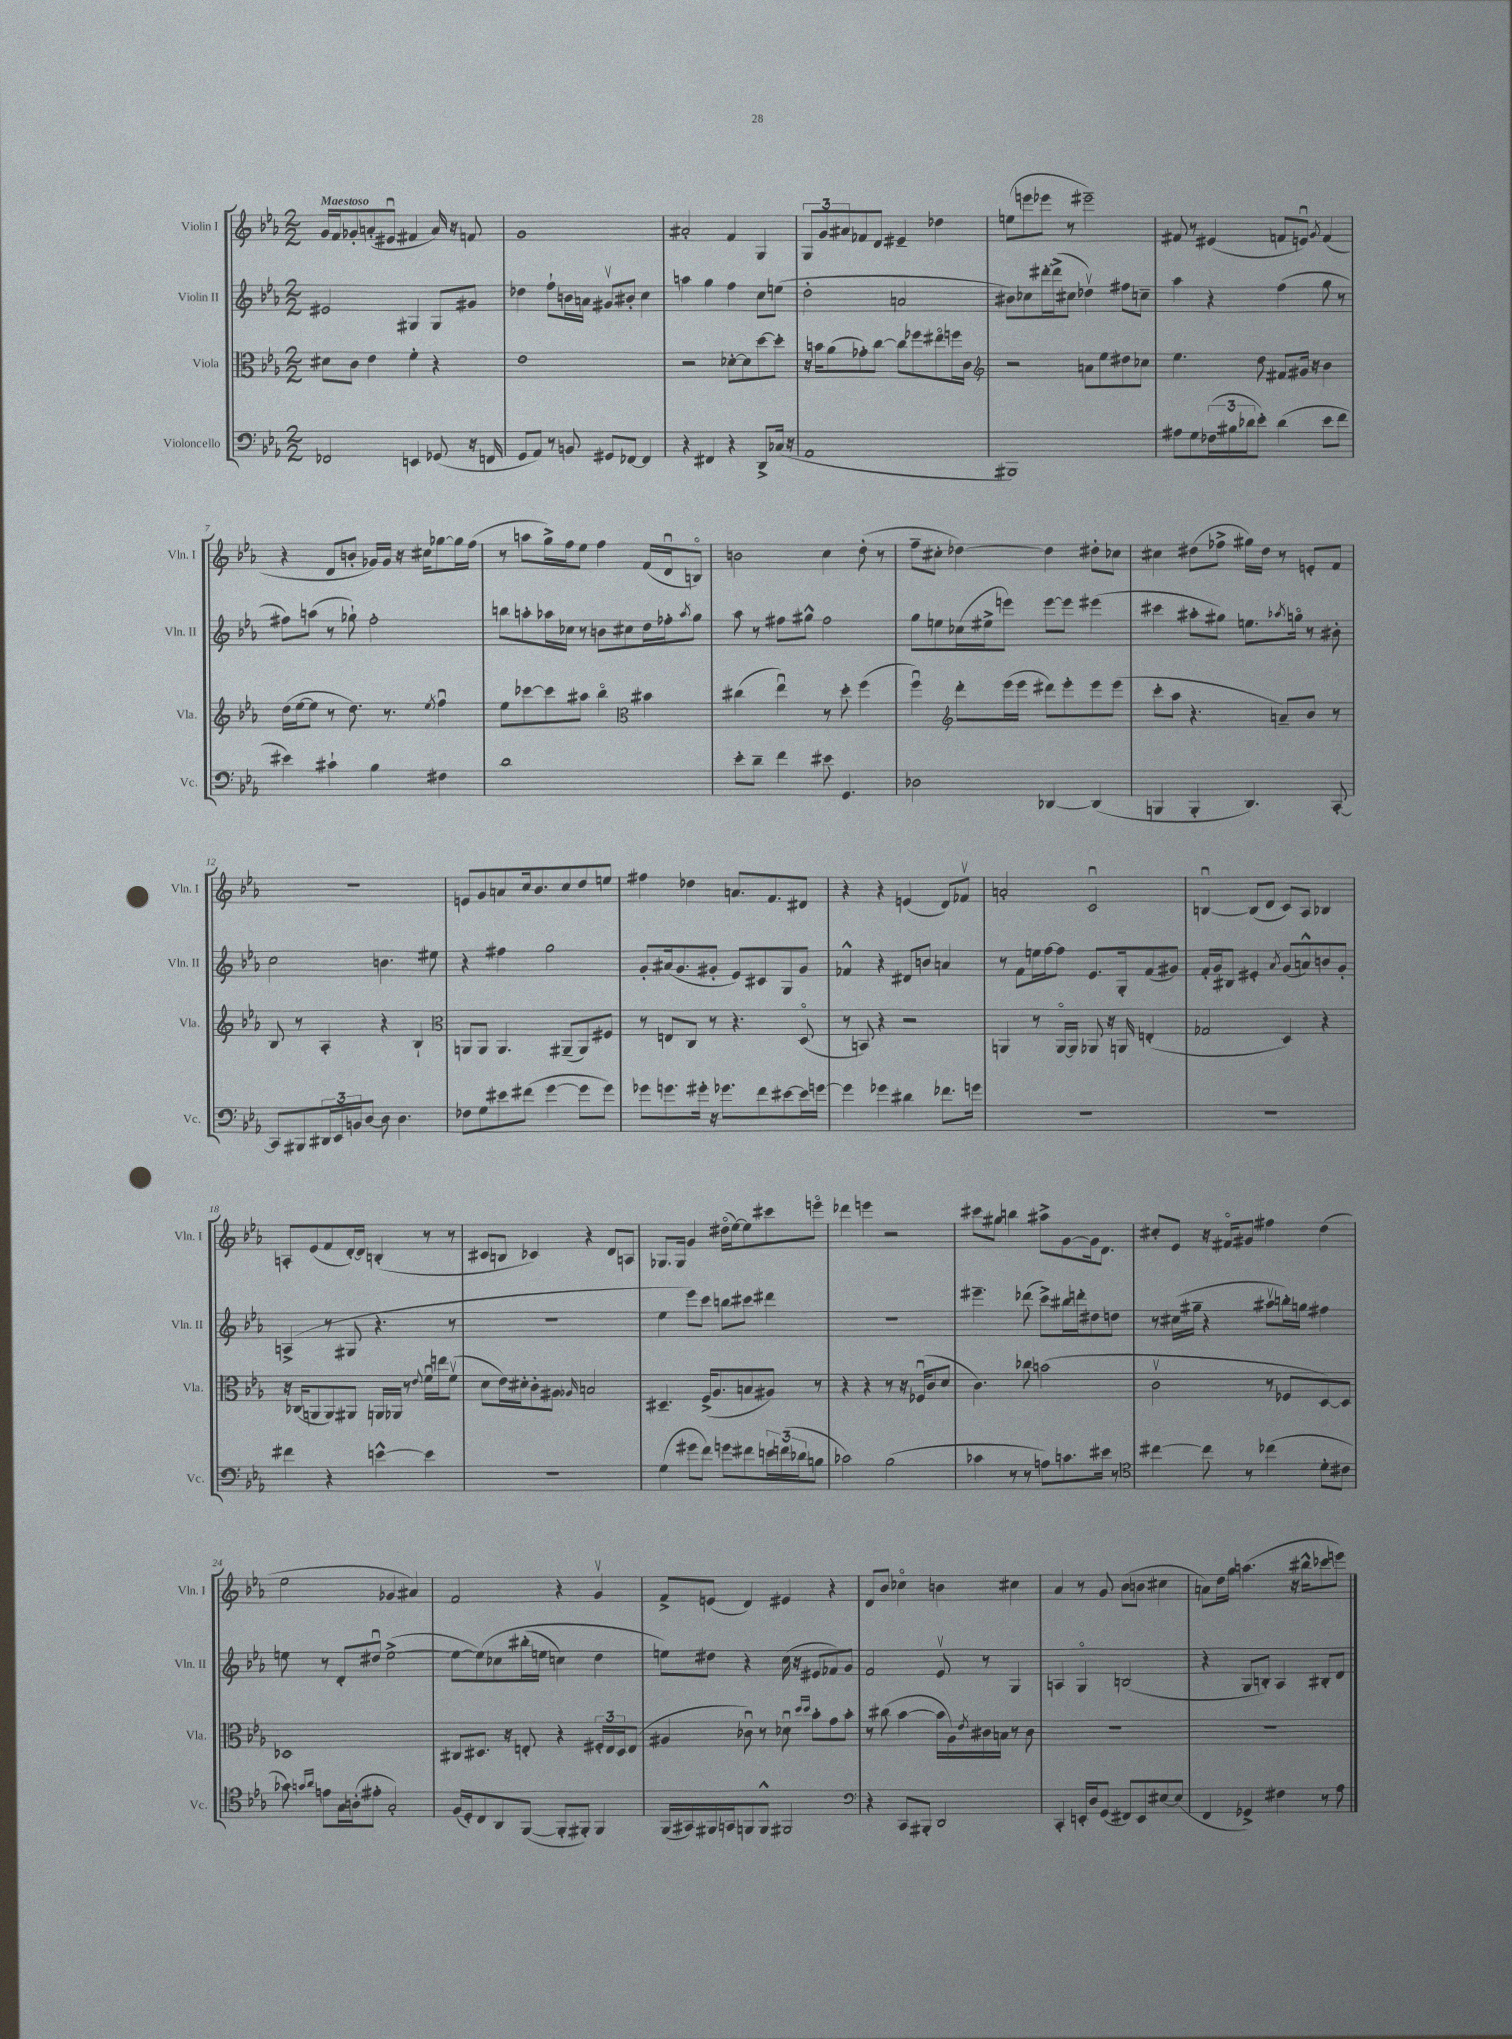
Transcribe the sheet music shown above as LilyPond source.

<<
\new StaffGroup <<
\new Staff = "s0" \with { instrumentName = "Violin I" shortInstrumentName = "Vln. I" } {
    \clef treble \key ees \major \numericTimeSignature \time 2/2 \tempo "Maestoso"
    g'16 f'16 ges'8-. a'8-.( eis'8\downbow fis'4 a'16) r16 f'8 |
    g'1 |
    ais'2-. f'4 g4 |
    \tuplet 3/2 { g8 g'8 ais'8 } fes'8 d'8 eis'4-- des''4 |
    e''8( e'''8 ees'''8 r8 eis'''2--) |
    fis'8 r8 eis'4( f'8 e'8\downbow) \acciaccatura { g'8 } f'4( |
    r4 d'8 b'8-. ges'16) ges'16 r16 cis''16 ges''8~ ges''16 f''16( |
    r8 a''8 g''16->) f''16 ees''8 f''4 f'16( d'16\downbow b8\flageolet) |
    b'2 c''4 d''8-.( r8 |
    f''8-- cis''8-. des''4~) des''4 dis''8-. ces''8 |
    cis''4 dis''8( fes''8-> gis''16) dis''16 r8 e'8-. f'8 |
    R1 |
    e'8 g'8 a'8 c''16 bes'8. c''8 d''8 e''8 |
    fis''4 des''4 a'8. f'8. dis'8 |
    r4 r4 e'4( d'8) fes'8\upbow |
    a'2-. c'2\downbow |
    b4~\downbow b8( d'8 c'8) aes8 bes4 |
    a8-. ees'8( f'8 d'16~-.) d'16 b4-.( r8 r8 |
    cis'8 b8 ces'4) r4 d'8 a8 |
    ges8. ges16 g'4 dis''16\flageolet( ees''16~) ees''8 cis'''8 e'''8\flageolet |
    des'''4 e'''4 r2 |
    cis'''8 gis''8 b''4 ais''8-> g'8~ g'16 d'8. |
    cis''8-. ees'8 r16 fis'16\flageolet gis'8 fis''4 d''4( |
    ees''2 ges'4 ais'4) |
    f'2 r4 g'4\upbow |
    f'8-> e'8( d'4) eis'4 r4 |
    d'8 bes'8 ces''4\flageolet b'4 cis''4 |
    aes'4 r8 g'8 bes'8( b'8 cis''4 |
    a'8) d''16 g''16 a''4.( r16 bis''16-^ ces'''8 e'''8) \bar "|." |
}
\new Staff = "s1" \with { instrumentName = "Violin II" shortInstrumentName = "Vln. II" } {
    \clef treble \key ees \major \numericTimeSignature \time 2/2
    eis'2 gis4 gis8 gis'8 |
    des''4 f''8-! b'16 a'16 gis'8\upbow bis'8-. c''4 |
    a''4 g''4 f''4 c''8 e''8( |
    d''2-. a'2 |
    bis'8) ces''8 dis'''16~-. dis'''16->( cis''8 des''4\upbow) fis''8 c''8-- |
    aes''4 r4 f''4( g''8 r8 |
    fis''8) a''8( r8 ges''8-!) fis''2-. |
    b''8 a''8-. aes''16 ces''16 r8 b'8 cis''8 d''16 fes''16-. \acciaccatura { aes''8 } g''8 |
    aes''8 r8 fis''8 gis''8-^ fis''2 |
    g''8 e''8 ces''16( eis''16-> e'''8) e'''8~ e'''8 eis'''4( |
    cis'''4 ais''8-. gis''8) e''8. \acciaccatura { aes''8 } g''16\flageolet r8 bis'8-. |
    c''2 b'4. eis''8 |
    r4 fis''4 g''2 |
    g'8-. ais'16( g'8. gis'8-. ees'8) cis'8 g8 gis'8 |
    fes'4-^ r4 dis'8 b'8 a'4 |
    r8 f'8 e''16 f''16~ f''8 ees'8. g16-. f'8( gis'8) |
    f'16-. g'16 bis8 eis'4-. \acciaccatura { aes'8 } g'8( a'8-^) b'8 g'8-. |
    a4->( r8 gis8 r4. r8 |
    R1 |
    ees''4 ees'''8) c'''8 b''8 cis'''8 dis'''4 |
    R1 |
    eis'''4.-- des'''8( c'''8->) bis''16 d'''16-. dis''8 d''8 |
    r8 cis''16( gis''16-- r4 ais''8\upbow b''16-.) g''16 fis''4 |
    e''8 r8 d'8-. dis''8\downbow e''2~->( |
    e''8~ e''8)\( ces''8 bis''16-.( e''16 c''4) d''4 |
    e''8\) dis''8 r4 c''16( r16 eis'8 fes'8) g'8 |
    f'2 ees'8\upbow r8 g4 |
    a4 g4\flageolet b2( |
    r4 g8 b8-.) aes4 bis8-. d'8 \bar "|." |
}
\new Staff = "s2" \with { instrumentName = "Viola" shortInstrumentName = "Vla." } {
    \clef alto \key ees \major \numericTimeSignature \time 2/2
    dis'8 c'8 ees'4 f'4-. r4 |
    ees'1 |
    r2 des'8~-. des'8 d''8~ d''8-. |
    r16 b'16 aes'8( ges'8-.) c''8~ c''8 fes''8 eis''8\flageolet f''16 c'16 |
    \clef treble r2 a'8 ees''8 dis''8 ces''8 |
    ees''4. d''8 fis'8 gis'16 r16 bes'4 |
    d''16( ees''16~ ees''8 r8 d''8.) r8. \acciaccatura { ees''8 } f''4\downbow |
    ees''8 ces'''8~ ces'''8 ais''8 bes''4\flageolet \clef alto bis'4 |
    cis''4( ees''4\downbow) r8 d''8-. f''4( |
    f''4\downbow) \clef treble d'''8-. ees'''16( ees'''16 dis'''8) ees'''8-. ees'''8 ees'''8( |
    c'''8-. aes''8 r4. a'8--) bes'8 r8 |
    bes8 r8 aes4-. r4 bes4-! |
    \clef alto a,8 a,8 a,4. ais,8--( ais,8) fis8 |
    r8 e8 c8 r8 r4. d8\flageolet( |
    r8 b,8) r4 r2 |
    a,4 r8 a,16~\flageolet a,16 aes,8 r16 a,16 e4-.( |
    ges2 d4) r4 |
    r16 ces16( a,8 a,8) ais,8 a,16 aes,16 r8 \appoggiatura { ees'8 } f'16\downbow e''16 f'8\upbow( |
    d'8 ees'16) dis'16-. c'8-. ais8 \grace { aes16 } b2 |
    dis4.-- f16->( aes8. b8 ais8) r8 |
    r4 r4 r8 r16 fes16\downbow( c'8 d'8 |
    c'4.) ces''8 b'2( |
    c'2\upbow r8 fes8 d8~) d8 |
    des1 |
    cis8 dis8. r16 e8-. r4 \tuplet 3/2 { fis16-. e16 dis16 } e8( |
    ais4 ces'8\downbow) r8 des'8\downbow \grace { d''16 d''16 } bes'8-. g'8 bes'8-. |
    r8 cis''8( bes'4~ bes'16 aes16) \acciaccatura { ees'8 } cis'16 b16 r8 cis'8 |
    R1 |
    R1 \bar "|." |
}
\new Staff = "s3" \with { instrumentName = "Violoncello" shortInstrumentName = "Vc." } {
    \clef bass \key ees \major \numericTimeSignature \time 2/2
    fes,2 e,4 ges,8( r16 f,16 |
    g,8 aes,8) r8 b,8 gis,8 fes,8~ fes,4 |
    r4 fis,4 r4 d,8-> ces16( r16 |
    aes,1 |
    bis,,1) |
    ais8 g8 \tuplet 3/2 { fes16( bis16 des'16 } ees'8-.) des'4( ees'8 f'8 |
    eis'4) cis'4-! bes4 fis4 |
    d'1 |
    ees'8-. d'8-- f'4 eis'8 g,4. |
    des2 des,4~ des,4( |
    b,,4 b,,4-. d,4.) c,8~-. |
    c,8 bis,,8 \tuplet 3/2 { dis,16 ees,16 b,16 } d8~ d8 d4. |
    fes8 g8 eis'8 fis'8( g'4~ g'8 g'8) |
    ges'8 g'8. gis'16-. r16 ges'8. f'8 eis'8~ eis'16 g'16~ |
    g'4 ges'4 dis'4 fes'8. g'16 |
    R1 |
    R1 |
    fis'4 r4 e'4~-^ e'4 |
    R1 |
    g4( gis'8 f'8) g'8 fis'8 \tuplet 3/2 { e'16 f'16( des'16 } b8 |
    ces'2) bes2( |
    ces'4 r8 r8 a8) c'8. eis'16 r8 |
    \clef tenor cis''4~ cis''8 r8 ces''4( d'8-. cis'8 |
    ges'8) \grace { g'16 aes'16 } e'8 g16 a16-.( eis'8-. g2-.) |
    f16( d16-.) c8 aes,8 f,8~( f,8-. fis,8-.) fis,4 |
    f,16( gis,16) fis,16 g,16 f,8 f,8-^ fis,2 |
    \clef bass r4 c,8 bis,,8-. d,2 |
    c,4-. e,16-. d16 g,8( fis,8) e,8 eis8~ eis8( |
    f,4 ges,4->) fis4 r8 aes8 \bar "|." |
}
>>
>>
